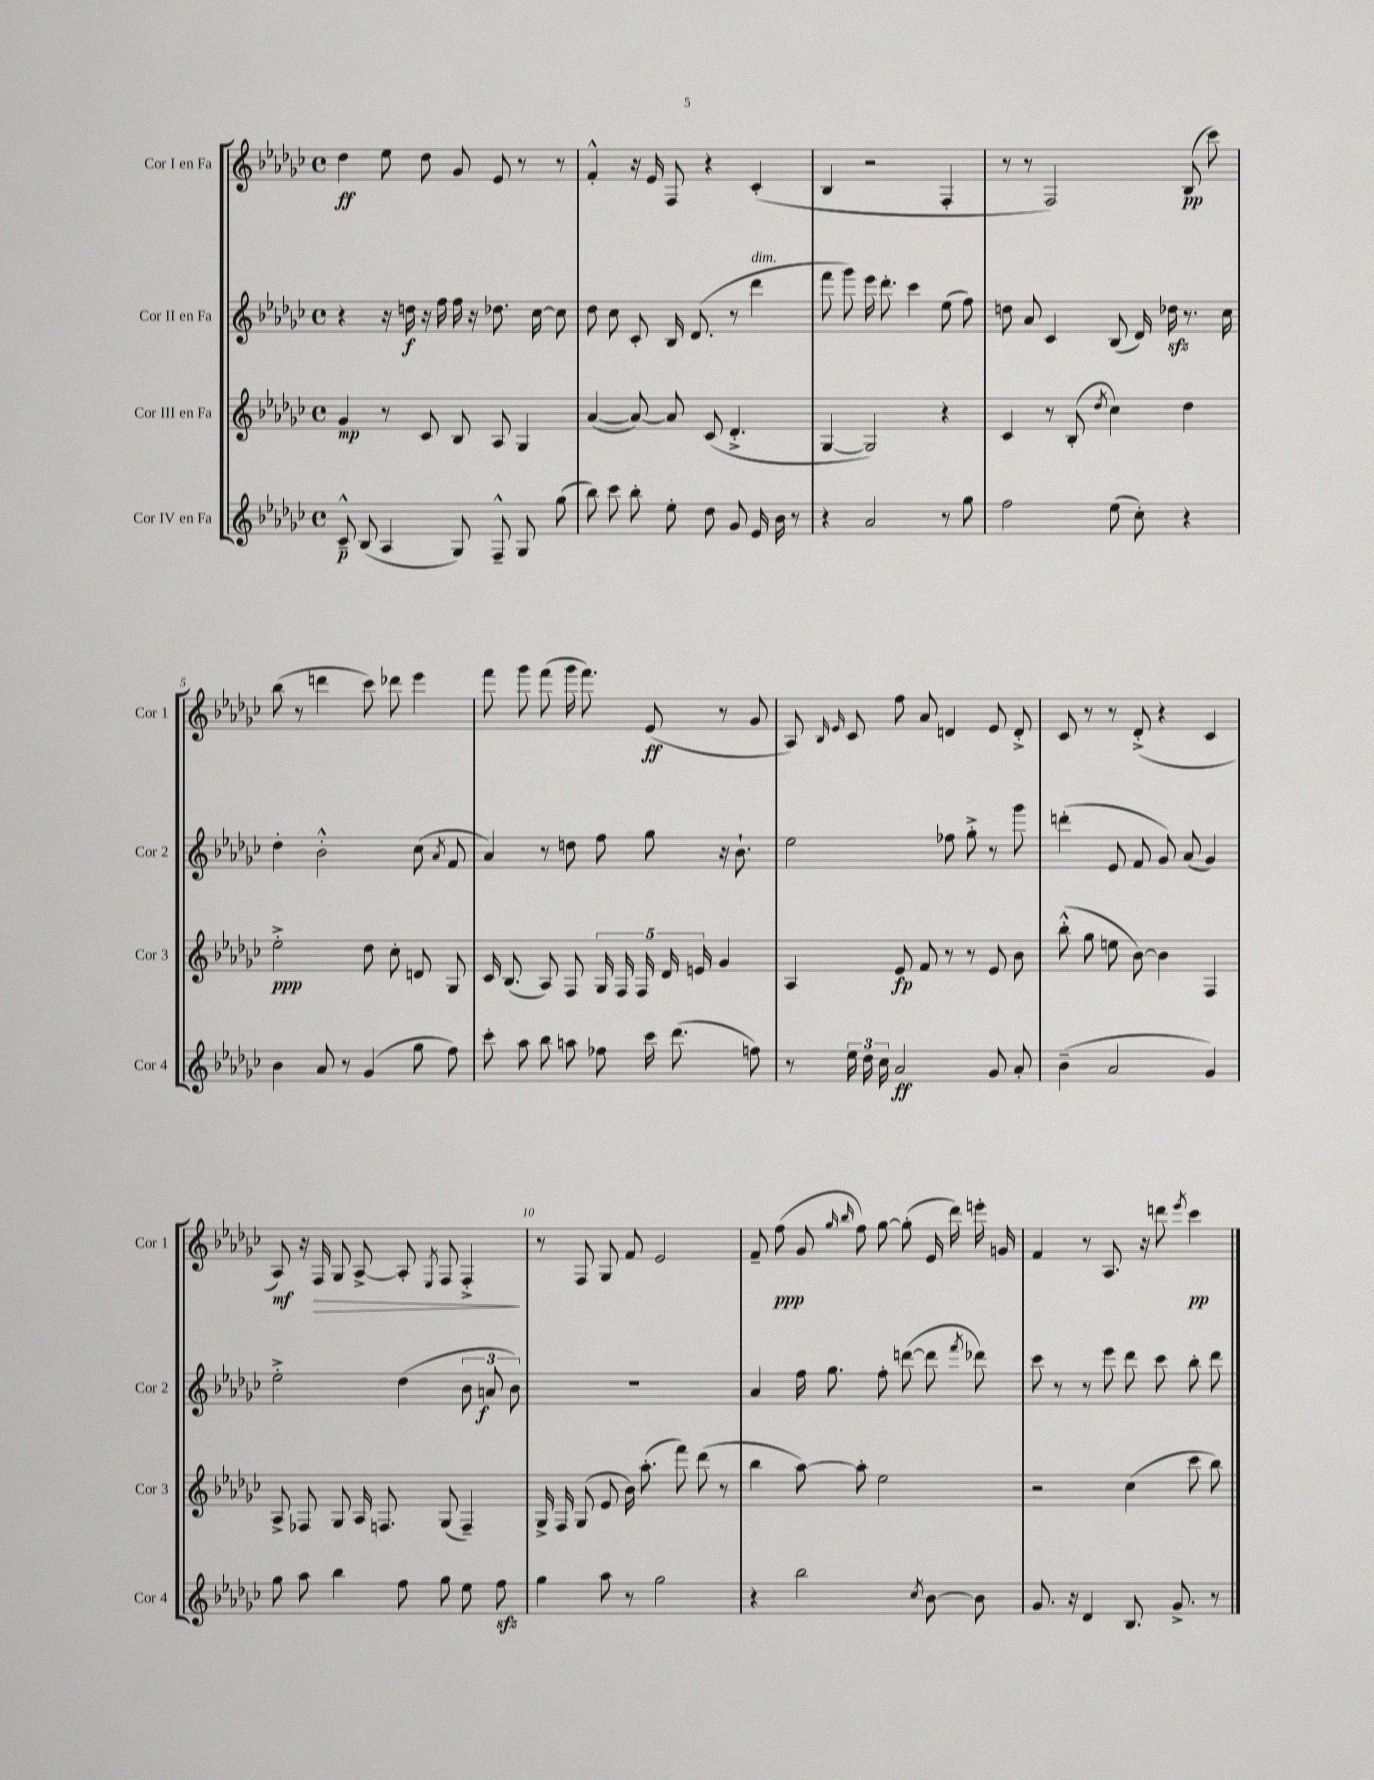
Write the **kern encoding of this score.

**kern	**kern	**kern	**kern
*staff4	*staff3	*staff2	*staff1
*clefG2	*clefG2	*clefG2	*clefG2
*k[b-e-a-d-g-c-]	*k[b-e-a-d-g-c-]	*k[b-e-a-d-g-c-]	*k[b-e-a-d-g-c-]
*M4/4	*M4/4	*M4/4	*M4/4
*met(c)	*met(c)	*met(c)	*met(c)
8c-~^^/	4g-/	4r	4dd-\
(8B-/	.	.	.
4A-/	8r	16r	8ee-\
.	.	16dd\	.
.	8c-/	16r	8dd-\
.	.	16ff\	.
8G-/)	8B-/	16ff\	8g-/
.	.	16r	.
8F~^^/	8A-/	8.dd-\	8e-/
8G-/	4G-/	.	8r
.	.	[16cc-\	.
(8gg-\	.	8cc-\]	8r
=	=	=	=
8bb-\)	([4a-/	8dd-\	4f'^^/
8ccc-\	.	8cc-\	.
8bb-'\	8a-/_)	8c-'/	16r
.	.	.	16e-/
8ee-'\	8a-/]	16B-/	8F/
.	.	(8.d-/	.
8dd-\	(8c-/	.	4r
8g-/	4.d-'^/	8r	.
16e-/	.	4ddd-\	(4c-'/
16b-\	.	.	.
8r	.	.	.
=	=	=	=
4r	[4G-/	8fff\	4B-/
.	.	8ggg-\)	.
2a-/	2G-/])	16eee-\	2r
.	.	8.ddd-'\	.
.	.	4ccc-\	.
8r	4r	(8ee-\	4F'/
8gg-\	.	8ff\)	.
=	=	=	=
2ff\	4c-/	8dd\	8r
.	.	8a-/	8r
.	8r	4c-/	2F/)
.	(8B-'/	.	.
.	8qdd-/	.	.
(8ee-\	4cc-\)	(8B-/	.
8cc-'\)	.	16d-/)	.
.	.	16dd-\	.
4r	4dd-\	8.r	(8B-/
.	.	.	8ccc-\)
.	.	16cc-\	.
=	=	=	=
4b-\	2ee-'^\	4dd-'\	(8bb-\
.	.	.	8r
8a-/	.	2b-'^^\	4ddd\
8r	.	.	.
(4g-/	8dd-\	.	8ccc-\)
.	8cc-'\	.	8ddd-\
8gg-\	8d/	(8cc-\	4eee-\
.	.	8qa-/	.
8ff\)	8G-/	8f/	.
=	=	=	=
8ccc-'\	16c-/	4a-/)	8fff\
.	(8.B-/	.	.
8aa-\	.	.	8ggg-\
8bb-\	8A-/)	8r	(8fff\
8aa\	8F/	8dd\	16ggg-\
.	.	.	8.fff\)
8ff-\	20G-/	8ff\	.
.	20F/	.	.
.	20F/	.	.
16ccc-\	.	8gg-\	(8e-/
.	20d-/	.	.
(8.ddd-\	.	.	.
.	20e/	.	.
.	4g-/	16r	8r
.	.	8.b-`\	.
8ff\)	.	.	8g-/
=	=	=	=
8r	4A-/	2ee-\	8A-/)
.	.	.	16qqB-/
.	.	.	16qqe-/
24ee-\	.	.	8c-/
24dd-\	.	.	.
24cc-\	.	.	.
2a-/	8e-/	.	8ff\
.	8f/	.	8a-/
.	8r	8ff-\	4d/
.	8r	8gg-'^\	.
8g-/	8e-/	8r	8e-/
8a-'/	8b-\	8ggg-\	8d'^/
=	=	=	=
(4b-~\	(8bb-'^^\	(4ddd'\	8c-/
.	8gg-\	.	8r
2a-/	8ee\	8e-/	8r
.	[8b-\)	8f/	(8d-'^/
.	4b-\]	8g-/)	4r
.	.	(8a-/	.
4g-/)	4F/	4g-/)	4c-/
=	=	=	=
8gg-\	8A-^/	2ee-'^\	8A-/)
8aa-\	8F-/	.	16r
.	.	.	16F/
4bb-\	8G-/	.	8G-/
.	16A-/	.	[8A-^/
.	8.F/	.	.
8ff\	.	(4dd-\	8A-'/]
.	.	.	8qE-/
8gg-\	(8G-/	.	8F/
8ee-\	4F~/)	12b-\	4F'^/
.	.	12a/	.
8ff\	.	.	.
.	.	12b-\)	.
=	=	=	=
4gg-\	16G-^/	1r	8r
.	16F/	.	.
.	(8G-/	.	8F/
8aa-\	8e-/	.	8G-/
8r	16b-\)	.	8f/
.	(8.aa-'\	.	.
2gg-\	.	.	2e-/
.	8fff\)	.	.
.	(8ddd-\	.	.
.	8r	.	.
=	=	=	=
4r	4bb-\	4a-/	8f~/
.	.	.	(8ff\
2bb-\	[8aa-\)	16ff\	8g-/
.	.	8.gg-\	.
.	.	.	16qqgg-/
.	.	.	16qqbb-/
.	8aa-'\]	.	8ff\)
.	2ee-\	8ff'\	[8gg-\
.	.	([8ddd\	(8gg-'\]
8qcc-/	.	.	.
[8b-\	.	8ddd\]	16e-/
.	.	.	16ddd-\)
.	.	8qfff/	.
8b-\]	.	8ddd-\)	16eee'\
.	.	.	16g/
=	=	=	=
8.g-/	2r	8ccc-\	4f/
.	.	8r	.
16r	.	.	.
4d-/	.	8r	8r
.	.	8eee-\	8.A-/
8.B-/	(4cc-\	8ddd-\	.
.	.	.	16r
.	.	8ccc-\	8ddd\
8.g-^/	.	.	.
.	.	.	8qeee-/
.	8ccc-\	8bb-'\	4ccc-\
8r	8bb-\)	8ddd-\	.
==	==	==	==
*-	*-	*-	*-
